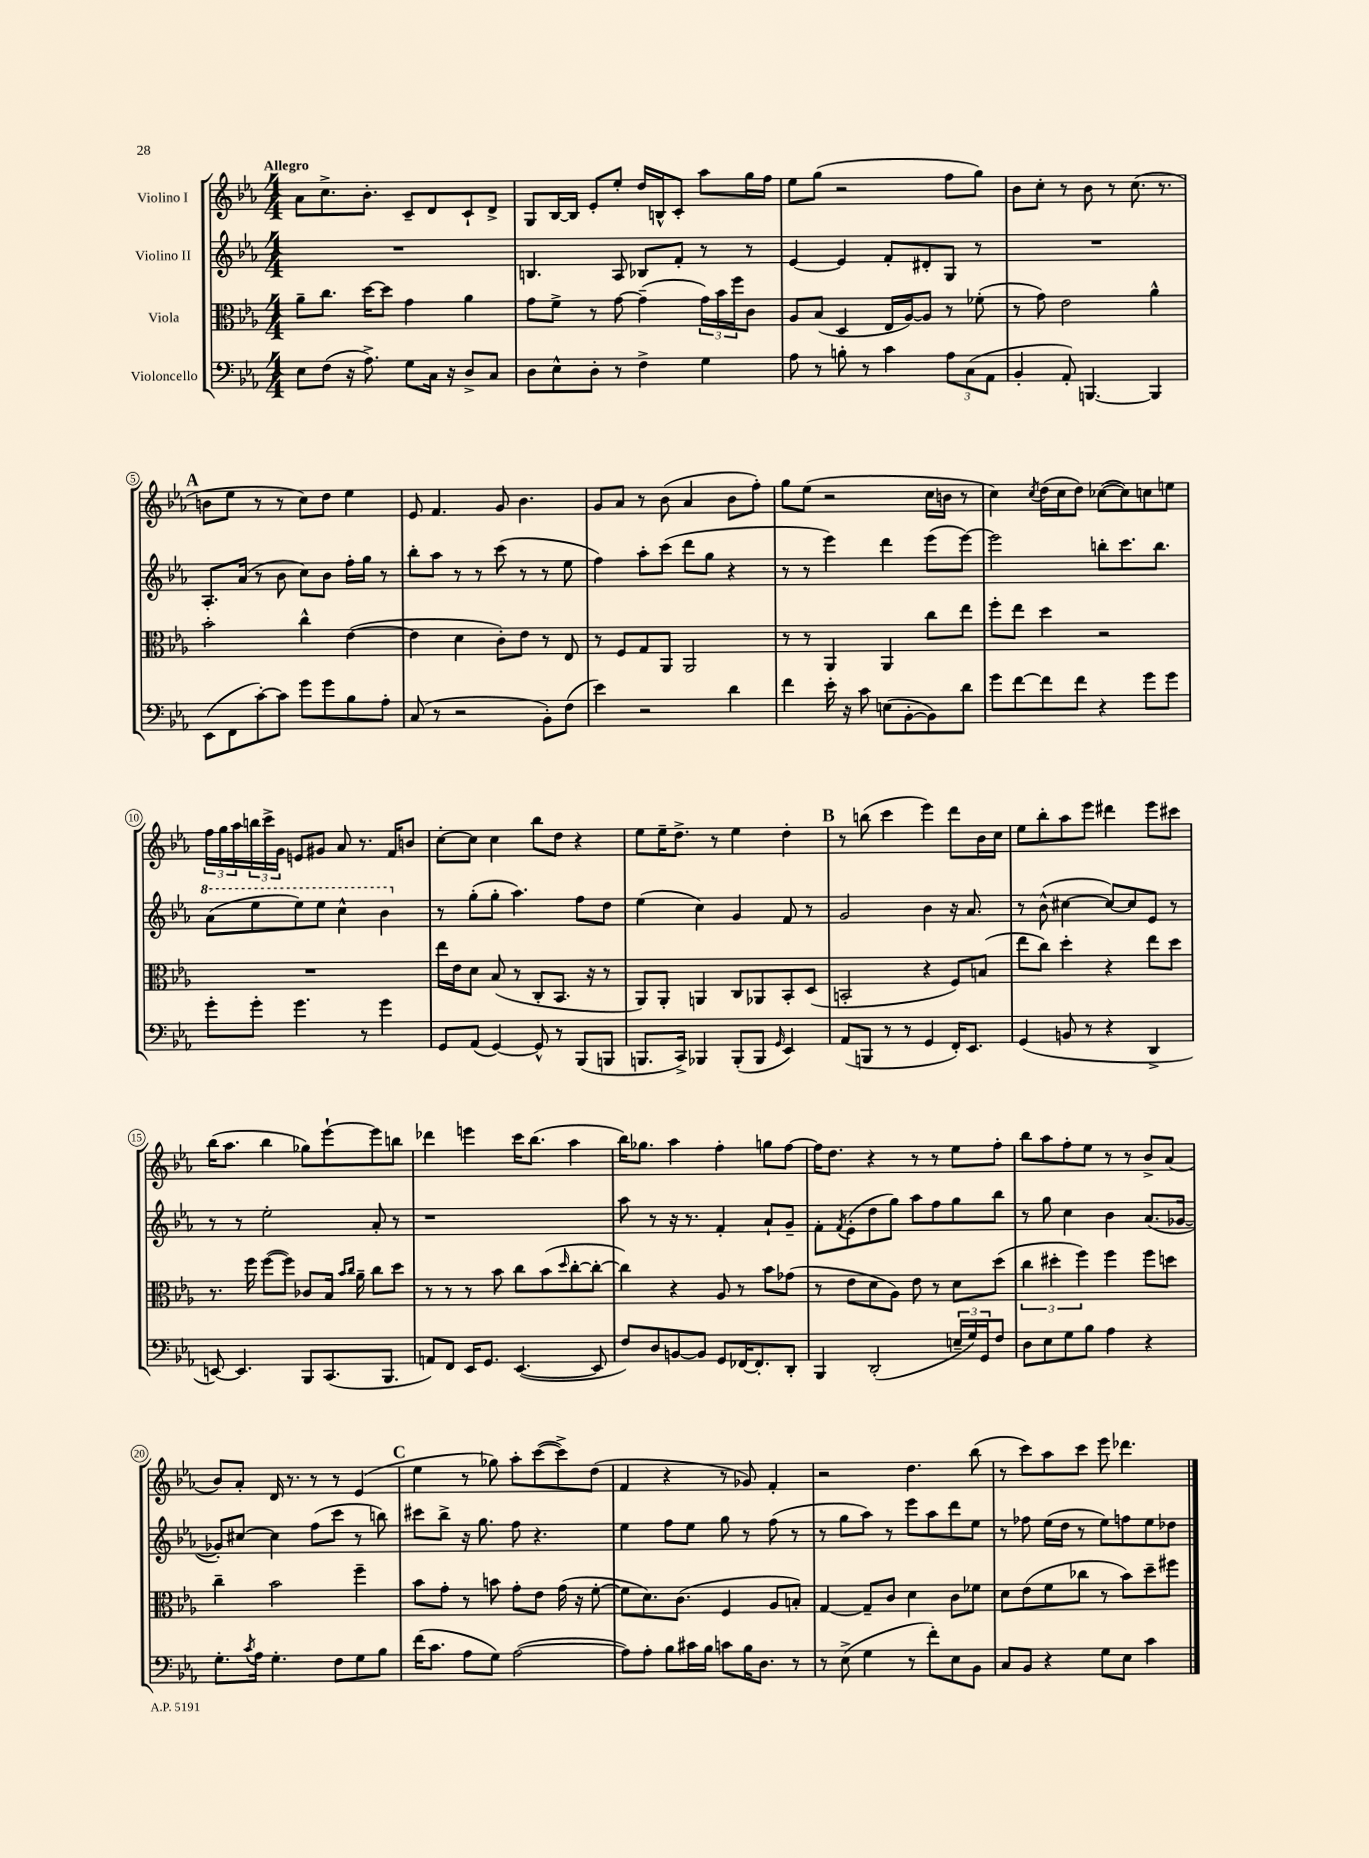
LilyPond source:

<<
\new StaffGroup <<
\new Staff = "s0" \with { instrumentName = "Violino I" } {
    \clef treble \key ees \major \numericTimeSignature \time 4/4 \tempo "Allegro"
    aes'8 c''8.-> bes'8.-. c'8-- d'8 c'8-! d'8-> |
    g8 bes16~ bes16 ees'8-. ees''8-. d''16 b16-^ c'8-. aes''8 g''16 f''16 |
    ees''8 g''8( r2 f''8 g''8) |
    bes'8 c''8-. r8 bes'8 r8 c''8.( r8. |
    \mark \markup { \bold "A" } b'8 ees''8 r8 r8 c''8) d''8 ees''4 |
    ees'8 f'4. g'8 bes'4. |
    g'8 aes'8 r8 bes'8( aes'4 bes'8 f''8-.) |
    g''8 ees''8( r2 c''16 b'16 r8 |
    c''4) \acciaccatura { c''8 } d''16( c''16 d''8) ces''8~( ces''8) c''8 e''8 |
    \tuplet 3/2 { f''16 g''16 aes''16 } \tuplet 3/2 { b''16 c'''16-> g'16 } e'8 gis'8 aes'8 r8. f'16 b'8 |
    c''8~-. c''8 c''4 bes''8 d''8 r4 |
    ees''8 ees''16-- d''8.-> r8 ees''4 d''4-. |
    \mark \markup { \bold "B" } r8 b''8( c'''4 ees'''4) d'''8 bes'16 c''16 |
    ees''8 bes''8-. aes''8 ees'''8 dis'''4 ees'''8 cis'''8 |
    bes''16( aes''8. bes''4 ges''8) ees'''8~-! ees'''8 b''8 |
    des'''4 e'''4 c'''16 bes''8.( aes''4 |
    bes''16) ges''8. aes''4 f''4-. g''8 f''8~ |
    f''16 d''8. r4 r8 r8 ees''8 f''8-. |
    bes''8 aes''8 f''8-. ees''8 r8 r8 bes'8-> aes'8( |
    bes'8) aes'8-. d'16 r8. r8 r8 ees'4( |
    \mark \markup { \bold "C" } ees''4 r8 ges''8) aes''8-. c'''8~( c'''8->) d''8( |
    f'4 r4 r8 ges'8) f'4-. |
    r2 d''4. bes''8( |
    r8 c'''8) aes''8 c'''8 ees'''8 des'''4. \bar "|." |
}
\new Staff = "s1" \with { instrumentName = "Violino II" } {
    \clef treble \key ees \major \numericTimeSignature \time 4/4
    R1 |
    b4. aes8 bes8 f'8-. r8 r8 |
    ees'4~ ees'4 f'8-. dis'8-. g8 r8 |
    R1 |
    \mark \markup { \bold "A" } aes8.-. aes'16( r8 bes'8 c''8) bes'8 f''16-. g''16 r8 |
    bes''8-. aes''8 r8 r8 c'''8( r8 r8 ees''8 |
    f''4) aes''8-. c'''8( d'''8 g''8 r4 |
    r8 r8 ees'''4) d'''4 ees'''8( ees'''8~) |
    ees'''2 b''8-. c'''8. b''8. |
    \ottava #1 aes''8( ees'''8 ees'''8) ees'''8 c'''4-^ bes''4 \ottava #0 |
    r8 g''8-.( g''8-. aes''4.) f''8 d''8 |
    ees''4( c''4) g'4 f'8 r8 |
    \mark \markup { \bold "B" } g'2 bes'4 r16 aes'8. |
    r8 bes'8-^( cis''4~ cis''8~) cis''8 ees'8 r8 |
    r8 r8 ees''2-. aes'8-. r8 |
    r1 |
    aes''8 r8 r16 r8. f'4-. aes'8-! g'8-- |
    f'8-. \acciaccatura { f'8 } ees'8-.( d''8 g''8) aes''8 f''8 g''8 bes''8 |
    r8 g''8 c''4 bes'4 aes'8.( ges'16~ |
    ges'8-.) cis''8~ cis''4 f''8( c'''8 r8 b''8) |
    \mark \markup { \bold "C" } cis'''8 bes''8-> r16 g''8. f''8 r4. |
    ees''4 f''8 ees''8 g''8 r8 f''8( r8 |
    r8 g''8 aes''8) r8 ees'''8 aes''8 d'''8 ees''8 |
    r8 fes''8 ees''16( d''16 r8 ees''8) f''8 ees''8 des''8 \bar "|." |
}
\new Staff = "s2" \with { instrumentName = "Viola" } {
    \clef alto \key ees \major \numericTimeSignature \time 4/4
    aes'8-- c''8. d''16~ d''8 g'4 aes'4 |
    g'8 f'8-> r8 g'8~ g'4--( \tuplet 3/2 { g'16) bes'16 f''16 } c'8 |
    aes8 bes8( d4 ees16 aes16~) aes8 r8 fes'8-.( |
    r8 g'8) ees'2 aes'4-^ |
    \mark \markup { \bold "A" } bes'2-. c''4-^ ees'4~( |
    ees'4 d'4 c'8-.) ees'8 r8 ees8 |
    r8 f8 g8 aes,8 aes,2 |
    r8 r8 aes,4 aes,4 c''8 ees''8 |
    f''8-. ees''8 d''4 r2 |
    R1 |
    ees''16 ees'16 d'8 bes8( r8 c8-. bes,8. r16 r8 |
    aes,8) aes,8-. a,4 c8 aes,8 bes,8-. d8( |
    \mark \markup { \bold "B" } b,2-. r4 f8) b8( |
    ees''8 c''8) d''4-. r4 ees''8 d''8 |
    r8. f''16 f''8~( f''8) ces'8 bes16 \grace { bes'16 c''16 } aes'16-- c''8 d''8 |
    r8 r8 r8 bes'8 c''8 bes'8( \grace { d''16 } c''8~-. c''8~-. |
    c''4) r4 aes8 r8 bes'8 ges'8( |
    r8 ees'8 d'8 aes8) ees'8 r8 d'8 d''8( |
    \tuplet 3/2 { c''4 dis''4-. f''4) } f''4 f''8 d''8 |
    c''4-- bes'2 f''4-- |
    \mark \markup { \bold "C" } bes'8 g'8-. r8 b'8 g'8-. ees'8 g'16( r16 f'8~-. |
    f'8 d'8.) c'8.( f4 aes8 b8-.) |
    g4~ g8-- c'8 d'4 c'8 fes'8 |
    d'8 ees'8( f'8 ces''8 r8 bes'8) d''8-- fis''8 \bar "|." |
}
\new Staff = "s3" \with { instrumentName = "Violoncello" } {
    \clef bass \key ees \major \numericTimeSignature \time 4/4
    ees8 f8( r16 aes8.->) g8 c16 r16 d8-> c8 |
    d8 ees8-^ d8-. r8 f4-> g4 |
    aes8 r8 b8-. r8 c'4 \tuplet 3/2 { aes8 c8( aes,8 } |
    bes,4-. aes,8-.) b,,4.~ b,,4 |
    \mark \markup { \bold "A" } ees,8( f,8 c'8~-.) c'8 g'8 g'8 bes8 aes8-. |
    c8( r8 r2 bes,8-.) f8( |
    ees'4) r2 d'4 |
    f'4 ees'16-. r16 c'8 e8( bes,8~-. bes,8) d'8 |
    g'8 f'8~ f'8 f'8 r4 g'8 g'8 |
    g'8-. g'8-. g'4. r8 g'4 |
    g,8 aes,8( g,4~) g,8-^ r8 bes,,8( b,,8 |
    b,,8. c,16->) bes,,4 bes,,8-.( bes,,8 \grace { g,16 } ees,4) |
    \mark \markup { \bold "B" } aes,8( b,,8 r8 r8 g,4 f,16-.) ees,8. |
    g,4( b,8 r8 r4 d,4-> |
    e,8~) e,4. bes,,8 c,8.( bes,,8. |
    a,8) f,8 ees,16 g,8. ees,4.~( ees,8 |
    f8) d8 b,8~ b,8 g,8 fes,16~ fes,8.-. d,8-. |
    bes,,4 d,2-.( \tuplet 3/2 { e16-- g16) g,16 } f8 |
    d8 ees8 g8 bes8 aes4 r4 |
    g8.-. \acciaccatura { c'8 } aes16 g4.-. f8 g8 bes8 |
    \mark \markup { \bold "C" } f'16( c'8. aes8 g8) aes2~( |
    aes8) aes8-. bes8 cis'16 bes16 c'8 bes16 d8. r8 |
    r8 ees8->( g4 r8 f'8-.) ees8 bes,8 |
    c8 bes,8 r4 g8 ees8 c'4 \bar "|." |
}
>>
>>
\layout { \context { \Score \override BarNumber.stencil = #(make-stencil-circler 0.1 0.3 ly:text-interface::print) } }
